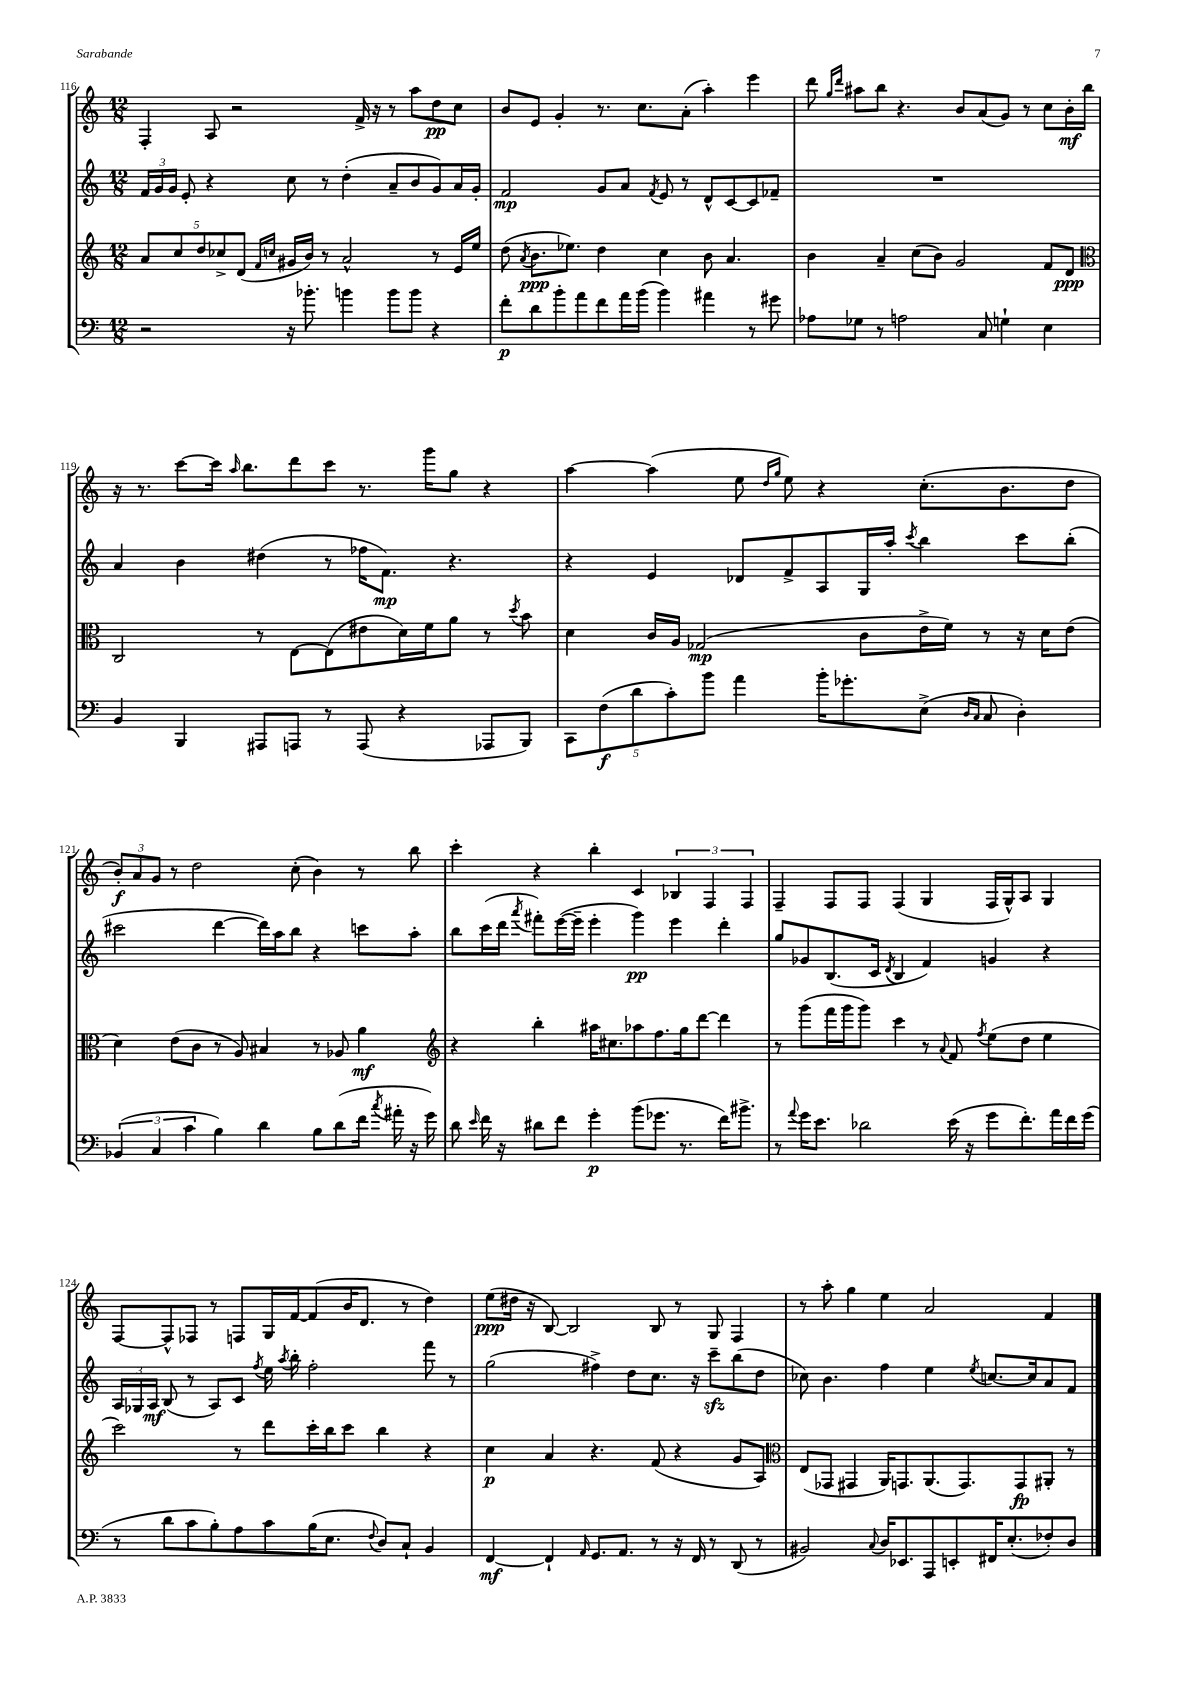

**kern	**kern	**kern	**kern
*staff4	*staff3	*staff2	*staff1
*clefF4	*clefG2	*clefG2	*clefG2
*k[]	*k[]	*k[]	*k[]
*M12/8	*M12/8	*M12/8	*M12/8
2r	10a	24f	4F'
.	.	24g	.
.	.	24g	.
.	10cc	.	.
.	.	8e'	.
.	10dd	.	.
.	.	4r	8A
.	10cc-^	.	.
.	.	.	2r
.	(10d	.	.
.	16qqf	.	.
.	16qqcc	.	.
16r	16g#	8cc	.
8.b-'	16b)	.	.
.	8r	8r	.
4b	2a^^	(4dd'	.
.	.	.	16f^
.	.	.	16r
8b	.	8a~	8r
8b	.	8b	8aa
4r	8r	8g)	8dd
.	16e	16a	8cc
.	16ee	16g'	.
=	=	=	=
8f'	(8dd	2f	8b
.	8qa	.	.
8d	8.b	.	8e
8b'	.	.	4g'
.	8.ee-)	.	.
8a	.	.	.
8f	4dd	8g	8.r
16a	.	8a	.
(16b	.	.	8.cc
.	.	8qf	.
4b)	4cc	8e	.
.	.	8r	(8a'
4a#	8b	8d^^	4aa')
.	4.a	[8c	.
8r	.	8c]	4eee
8g#	.	8f-~	.
=	=	=	=
8A-	4b	1.r	8ddd
.	.	.	16qqgg
.	.	.	16qqddd
8G-	.	.	8aa#
8r	4a~	.	8bb
2A	.	.	4.r
.	(8cc	.	.
.	8b)	.	.
.	2g	.	8b
8C	.	.	(8a
4G`	.	.	8g)
.	.	.	8r
4E	8f	.	8cc
.	8d	.	16b'
.	.	.	16bb
=	=	=	=
*	*clefC3	*	*
4BB	2C	4a	16r
.	.	.	8.r
4BBB	.	4b	[8ccc
.	.	.	16ccc]
.	.	.	16qqaa
.	.	.	8.bb
8AAA#	8r	(4dd#	.
8AAA	[8E	.	8ddd
8r	(8E]	8r	8ccc
(8AAA	8e#	16ff-	8.r
.	.	8.f)	.
4r	16d)	.	.
.	16f	.	16ggg
.	8a	4.r	8gg
8AAA-	8r	.	4r
.	8qdd	.	.
8BBB)	8b	.	.
=	=	=	=
10CC	4d	4r	[4aa
(10F	.	.	.
10d	.	.	.
.	16c	4e	(4aa]
10c')	.	.	.
.	16A	.	.
.	(2G-	.	.
10b	.	.	.
4a	.	8d-	8ee
.	.	.	16qqdd
.	.	.	16qqgg
.	.	8f^	8ee)
16b'	.	8A	4r
8.g-'	.	.	.
.	8c	16G	.
.	.	16aa'	.
.	.	8qccc	.
(8E^	16e^	4bb	(8.cc'
.	16f)	.	.
16qqD	.	.	.
16qqC	.	.	.
8C	8r	.	.
.	.	.	8.b
4D')	16r	8ccc	.
.	16d	.	.
.	(8e	(8bb'	8dd
=	=	=	=
(6BB-	4d)	2ccc#	12b')
.	.	.	12a
6C	.	.	12g
.	(8e	.	8r
6c	.	.	.
.	8c	.	2dd
4B)	8r	[4ddd	.
.	8A)	.	.
4d	4B#	16ddd])	.
.	.	16aa	.
.	.	8bb	(8cc'
8B	8r	4r	4b)
(8d	8A-	.	.
16f	4a	8ccc	8r
8qcc	.	.	.
16a#'	.	.	.
16r	.	8aa'	8bb
16g)	.	.	.
=	=	=	=
*	*clefG2	*	*
8d	4r	8bb	4ccc'
16qqe	.	.	.
16f	.	(16ccc	.
16r	.	16ddd	.
.	.	8qaaa	.
8d#	4bb'	8fff#')	4r
8f	.	([16eee	.
.	.	16eee~]	.
4g'	16aa#	4eee'	4bb'
.	8.cc#	.	.
(8b	8aa-	4ggg)	4c
8.g-	8.ff	.	.
.	.	4eee	6B-
8.r	16gg	.	.
.	[8ddd	.	.
.	.	.	6F
16f)	4ddd]	4ddd'	.
8.b#^	.	.	.
.	.	.	6F
=	=	=	=
8r	8r	8gg	4F~
8qqa	.	.	.
16g	(8ggg	8g-	.
8.e	.	.	.
.	16fff	(8.B	8F
.	16ggg	.	.
2d-	8ggg)	.	8F
.	.	16c	.
.	.	8qd	.
.	4ccc	4B	(4F
.	8r	4f)	4G
.	8qqa	.	.
(16e	8f	.	.
16r	.	.	.
.	8qff	.	.
8g	(8ee	4g	16F
.	.	.	16G^^)
8.f')	8dd	.	8A
.	4ee	4r	4G
16a	.	.	.
16f	.	.	.
(16g	.	.	.
=	=	=	=
8r	2ccc)	24A	[8F
.	.	24G-	.
.	.	24A	.
8d	.	(8B	8F^^]
8c	.	8r	8F-
8B')	.	8A)	8r
8A	8r	8c	8F
.	.	8qff	.
8c	8ddd	16ee	16G
.	.	8qaa	.
.	.	16bb'	[16f
(16B	16ccc'	2ff'	(8f]
8.E	16bb	.	.
.	8ccc	.	16b
.	.	.	8.d
8qqF	.	.	.
8D)	4bb	.	.
8C`	.	.	8r
4BB	4r	8fff	4dd)
.	.	8r	.
=	=	=	=
[4FF	4cc	(2gg	(8ee
.	.	.	16dd#
.	.	.	16r
4FF`]	4a	.	[8B)
.	.	.	2B]
16qqAA	.	.	.
8.GG	4.r	4ff#^)	.
8.AA	.	.	.
.	.	8dd	.
8r	(8f	8.cc	8B
16r	4r	.	8r
16FF	.	16r	.
8r	.	8ccc~	8G
(8DD	8g	(8bb	4F
8r	8A)	8dd	.
=	=	=	=
*	*clefC3	*	*
2BB#)	(8E	8cc-)	8r
.	8GG-	4.b	8aa'
.	4GG#	.	4gg
8qqC	.	.	.
16D	16AA)	4ff	4ee
8.EE-	8.GG	.	.
8AAA	(8.AA	4ee	2a
8EE'	.	.	.
.	8.GG)	.	.
.	.	8qee	.
16FF#	.	[8.cc	.
(8.E'	.	.	.
.	8GG	.	.
.	.	16cc]	.
8F-')	8AA#'	8a	4f
8D	8r	8f	.
==	==	==	==
*-	*-	*-	*-
